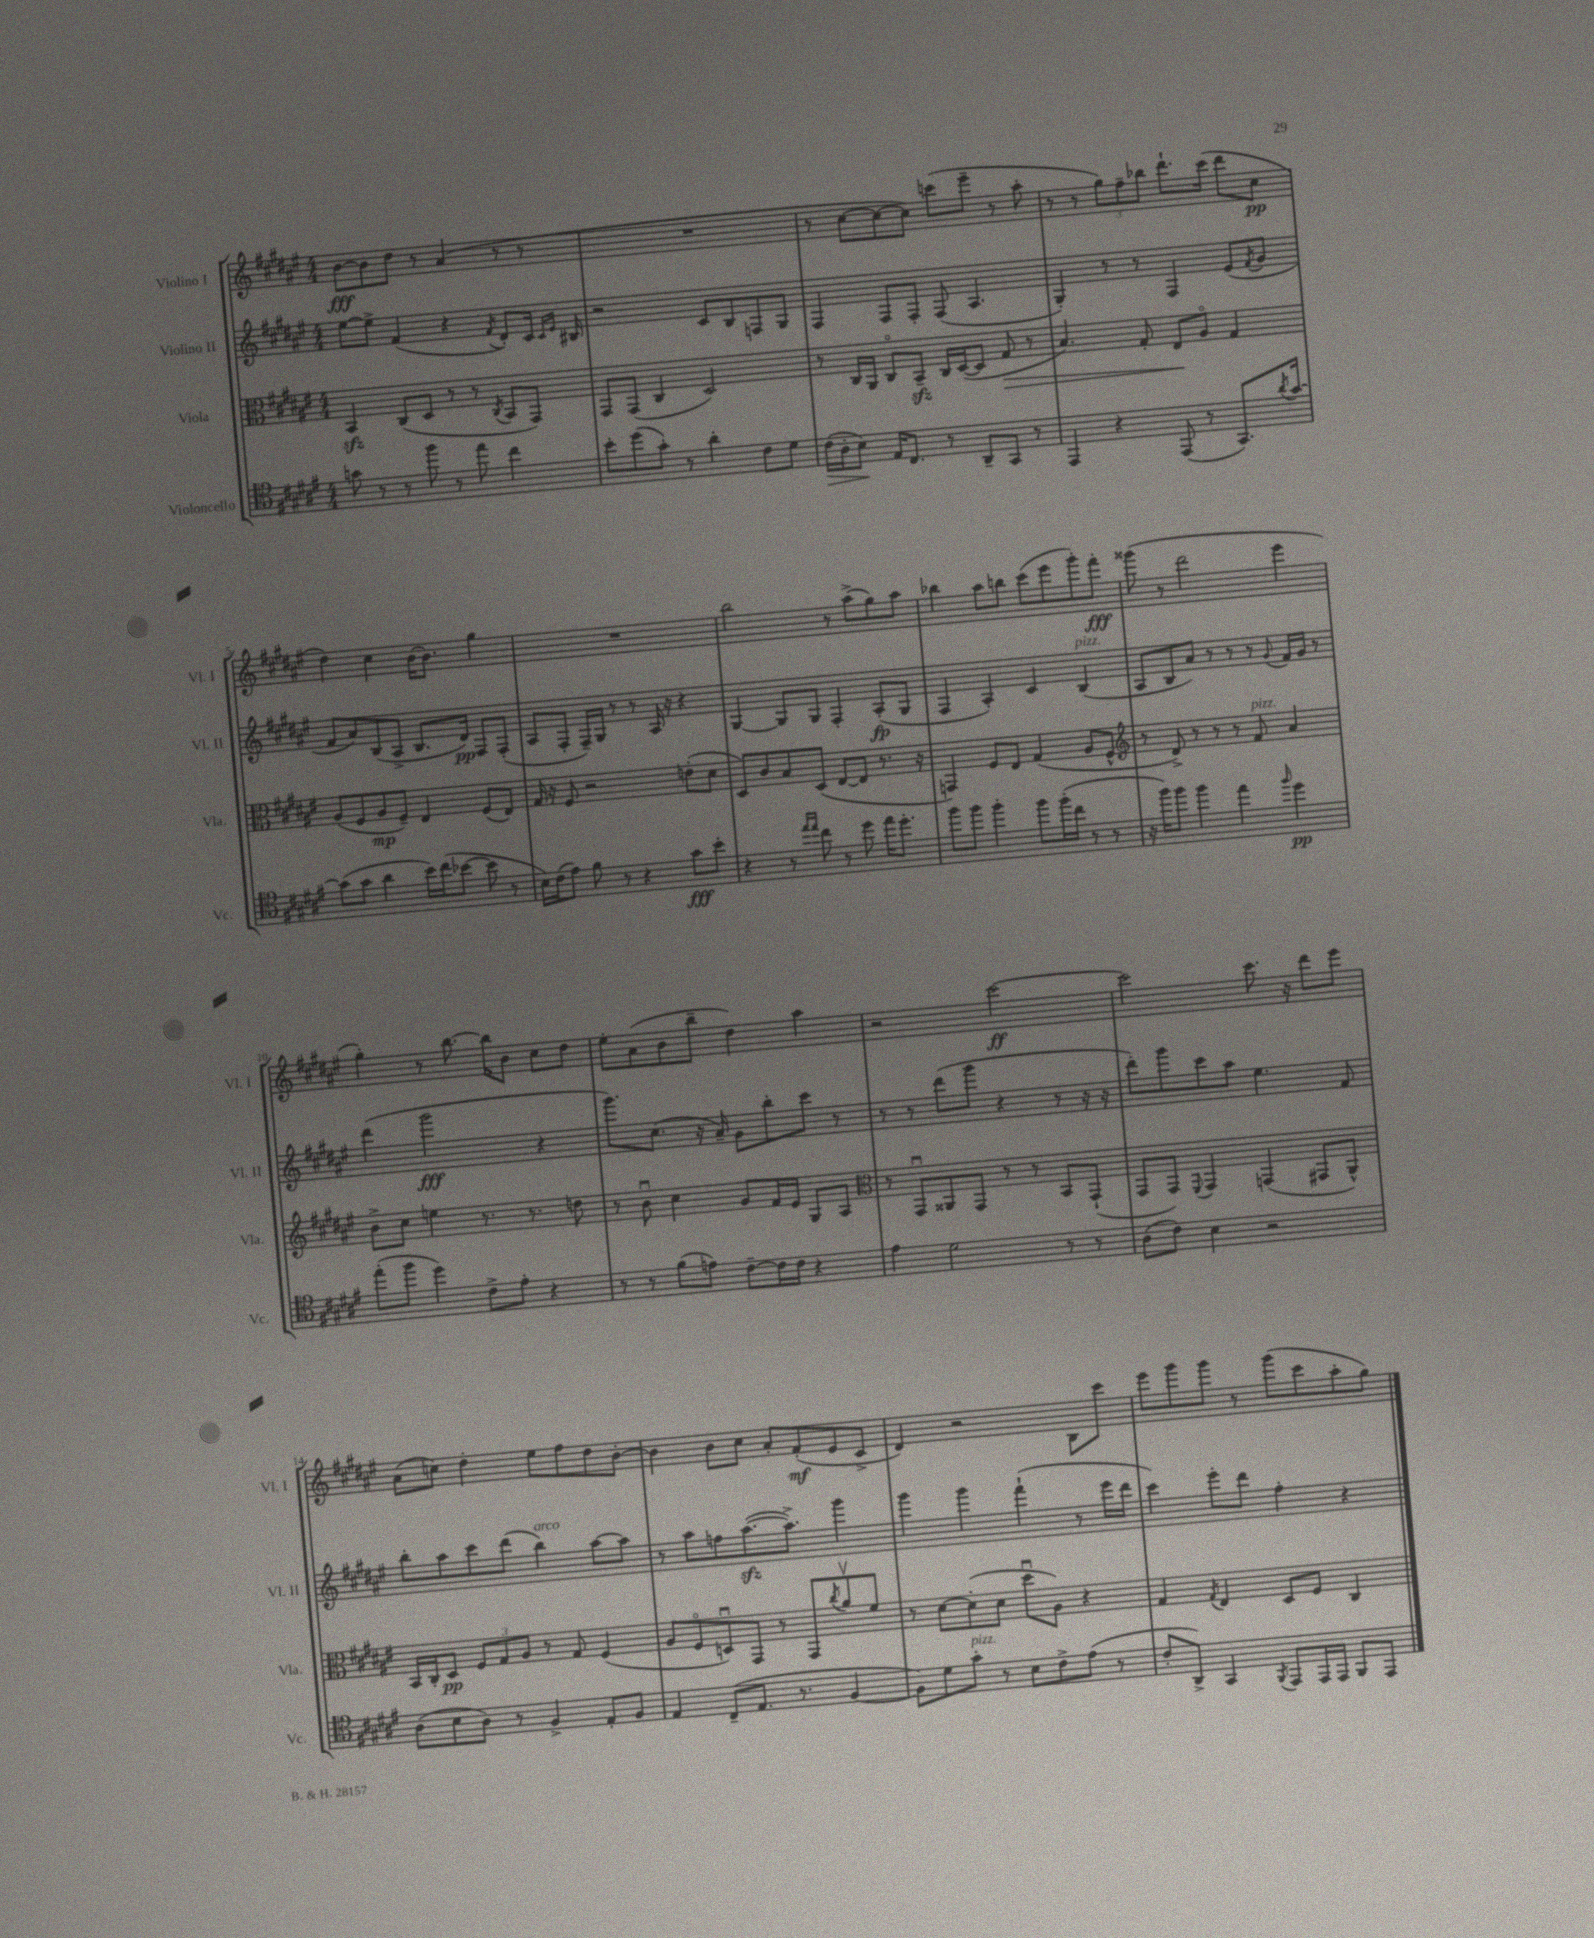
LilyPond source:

<<
\new StaffGroup <<
\new Staff = "s0" \with { instrumentName = "Violino I" shortInstrumentName = "Vl. I" } {
    \clef treble \key fis \major \numericTimeSignature \time 4/4
    b'8~\fff b'8 dis''8 r8 ais'4( r8 r8 |
    R1 |
    r8 cis''8~ cis''8~ cis''8) c'''8( eis'''8-- r8 ais''8-. |
    r8 r8 \tuplet 3/2 { gis''8) fis''8-- bes''8 } dis'''8.-! cis'''16( dis'''8 cis''8\pp |
    dis''4) cis''4 b'16~ b'8. gis''4 |
    R1 |
    b''2 r8 ais''8->( gis''8) ais''8 |
    bes''4 ais''8 b''8 cis'''8( eis'''8 gis'''8-.) fis'''8-.\fff |
    gisis'''8( r8 dis'''2 eis'''4 |
    gis''4-.) r8 b''8.~ b''16 b'8 cis''8 dis''8 |
    eis''8-. ais'8( b'8 b''8-- dis''4) ais''4 |
    r2 cis'''2~\ff |
    cis'''2 cis'''8. r16 dis'''8 eis'''8 |
    ais'8( c''8) dis''4-. eis''8 fis''8 dis''8 b'8~-. |
    b'4 b'8 cis''8 ais'8-. fis'8-.\mf( eis'8 cis'8-> |
    dis'4) r2 b8 cis'''8 |
    eis'''8 gis'''8 gis'''8 r8 gis'''8( cis'''8 ais''8-. gis''8) \bar "|." |
}
\new Staff = "s1" \with { instrumentName = "Violino II" shortInstrumentName = "Vl. II" } {
    \clef treble \key fis \major \numericTimeSignature \time 4/4
    eis''8~ eis''8-> fis'4( r4 \acciaccatura { fis'8 } dis'8-.) cis'16 \grace { cis'16 eis'16 } bis16 |
    r2 cis'8 b8 f8 gis8 |
    fis4 fis8 fis8-. fis8( ais4. |
    gis4-.) r8 r8 fis4 eis'8( \acciaccatura { fis'8 } gis'8 |
    fis'8 ais'8) b8( ais8-> b8. dis'16\pp) fis8 fis8-.( |
    ais8 fis8-. fis16--) gis16 r8 r8 ais16 r16 r4 |
    gis4~ gis8 gis8 fis4-. ais8-.\fp( gis8 |
    fis4 ais4-.) cis'4 b4^\markup { \italic "pizz." }( |
    ais8 b8 ais'8) r8 r8 r8 \appoggiatura { gis'8 } fis'16 gis'16 r8 |
    dis'''4( gis'''2\fff r4 |
    gis'''8.) cis''8.( r16 ais'16--) gis'8 b''8-. cis'''8 r8 |
    r8 r8 dis'''8( gis'''8 r4 r8 r16 r16 |
    dis'''8-.) gis'''8 cis'''8 ais''8 eis''4. fis'8 |
    b''8-. ais''8 cis'''8 dis'''8( b''4^\markup { \italic "arco" }) ais''8~ ais''8 |
    r8 ais''8 f''8 ais''8.~\sfz( ais''8.->) gis'''4 |
    gis'''4 gis'''4 fis'''4-!( r8 eis'''16 dis'''16 |
    cis'''4) eis'''8-. dis'''8 fis''4-. r4 \bar "|." |
}
\new Staff = "s2" \with { instrumentName = "Viola" shortInstrumentName = "Vla." } {
    \clef alto \key fis \major \numericTimeSignature \time 4/4
    b,4\sfz cis8( dis8 r8 r8 \acciaccatura { cis8 } b,8 gis,8) |
    gis,8 gis,8( cis4 dis2) |
    r8 cis16 ais,16 cis8\flageolet b,8--\sfz cis16 dis16~( dis8 gis8\> r8 |
    b4.) gis8-. eis8\! ais8\flageolet gis4 |
    ais8( fis8 ais8\mp fis8--) eis4 fis8( eis8) |
    gis16 r16 fis8 r2 e'8-.( dis'8 |
    dis8) cis'8 b8 dis8( eis8~ eis8 r8. r16 |
    g,4) fis8 eis8 gis4( ais8 fis8-^ |
    \clef treble r8 dis'8->) r8 r8 r8 fis'8^\markup { \italic "pizz." } ais'4 |
    b'8-> cis''8 e''4 r8. r8. d''8 |
    r8 b'8\downbow cis''4 gis'8 fis'16 eis'16 gis8 ais8 |
    \clef alto r8 gis,8\downbow aisis,8 gis,8 r8 r8 b,8 gis,8-!( |
    gis,8 gis,8) \appoggiatura { fis,8 } gis,4 g,4( gis,8 ais,8-^) |
    b,16 cis16-. dis8\pp \tuplet 3/2 { fis8 gis8 ais8 } r8 gis8 fis4( |
    ais8 fis8\flageolet d8\downbow) gis,8 r8 gis,8 \acciaccatura { cis''8 } ais'8\upbow fis'8 |
    r8 dis'8~ dis'8-.( dis'8 dis''8\downbow ais8) r4 |
    gis4 \acciaccatura { gis8 } eis4 dis8 fis8 cis4 \bar "|." |
}
\new Staff = "s3" \with { instrumentName = "Violoncello" shortInstrumentName = "Vc." } {
    \clef tenor \key fis \major \numericTimeSignature \time 4/4
    g'8 r8 r8 fis''8 r8 eis''8 cis''4 |
    b'8-. dis''8( gis'8-.) r8 ais'4-. cis'8 dis'8 |
    cis'16\>( ais16-. b8\!) eis16 cis8. r8 ais,8-- gis,8 r8 |
    eis,4 r4 eis,8( r8 gis,8.) \acciaccatura { ais'8 } gis'16~ |
    gis'8( gis'8 ais'4 b'16) cis''16( bes'8~ bes'8 r8 |
    b16) cis'16( eis'8) fis'8 r8 r4 gis'8\fff b'8-. |
    r4 r8 \grace { eis''16 eis''16 } cis''8 r8 dis''8 eis''16 dis''8.-. |
    fis''8 fis''8 fis''4-. fis''8 fis''16-.( cis''16 r8 r8 |
    r16 fis''16) fis''8 fis''4 eis''4 \grace { fis''16 } dis''4\pp |
    eis''8-.( fis''8 dis''4) cis'8-> eis'8-. r4 |
    r8 r8 fis'8( e'8) cis'8~-- cis'16 cis'16 r4 |
    eis'4 dis'2 r8 r8 |
    ais8( cis'8) b4 r2 |
    ais8( b8 ais8) r8 fis4-> eis8-. fis8 |
    eis4 cis8--( eis8. r8. fis4~ |
    fis8) dis'8 gis'8-.^\markup { \italic "pizz." } r8 b8 cis'8-> eis'8( r8 |
    cis'8-. ais,8->) gis,4 \acciaccatura { fis,8 } eis,8 eis,16 eis,16 fis,8 eis,8 \bar "|." |
}
>>
>>
